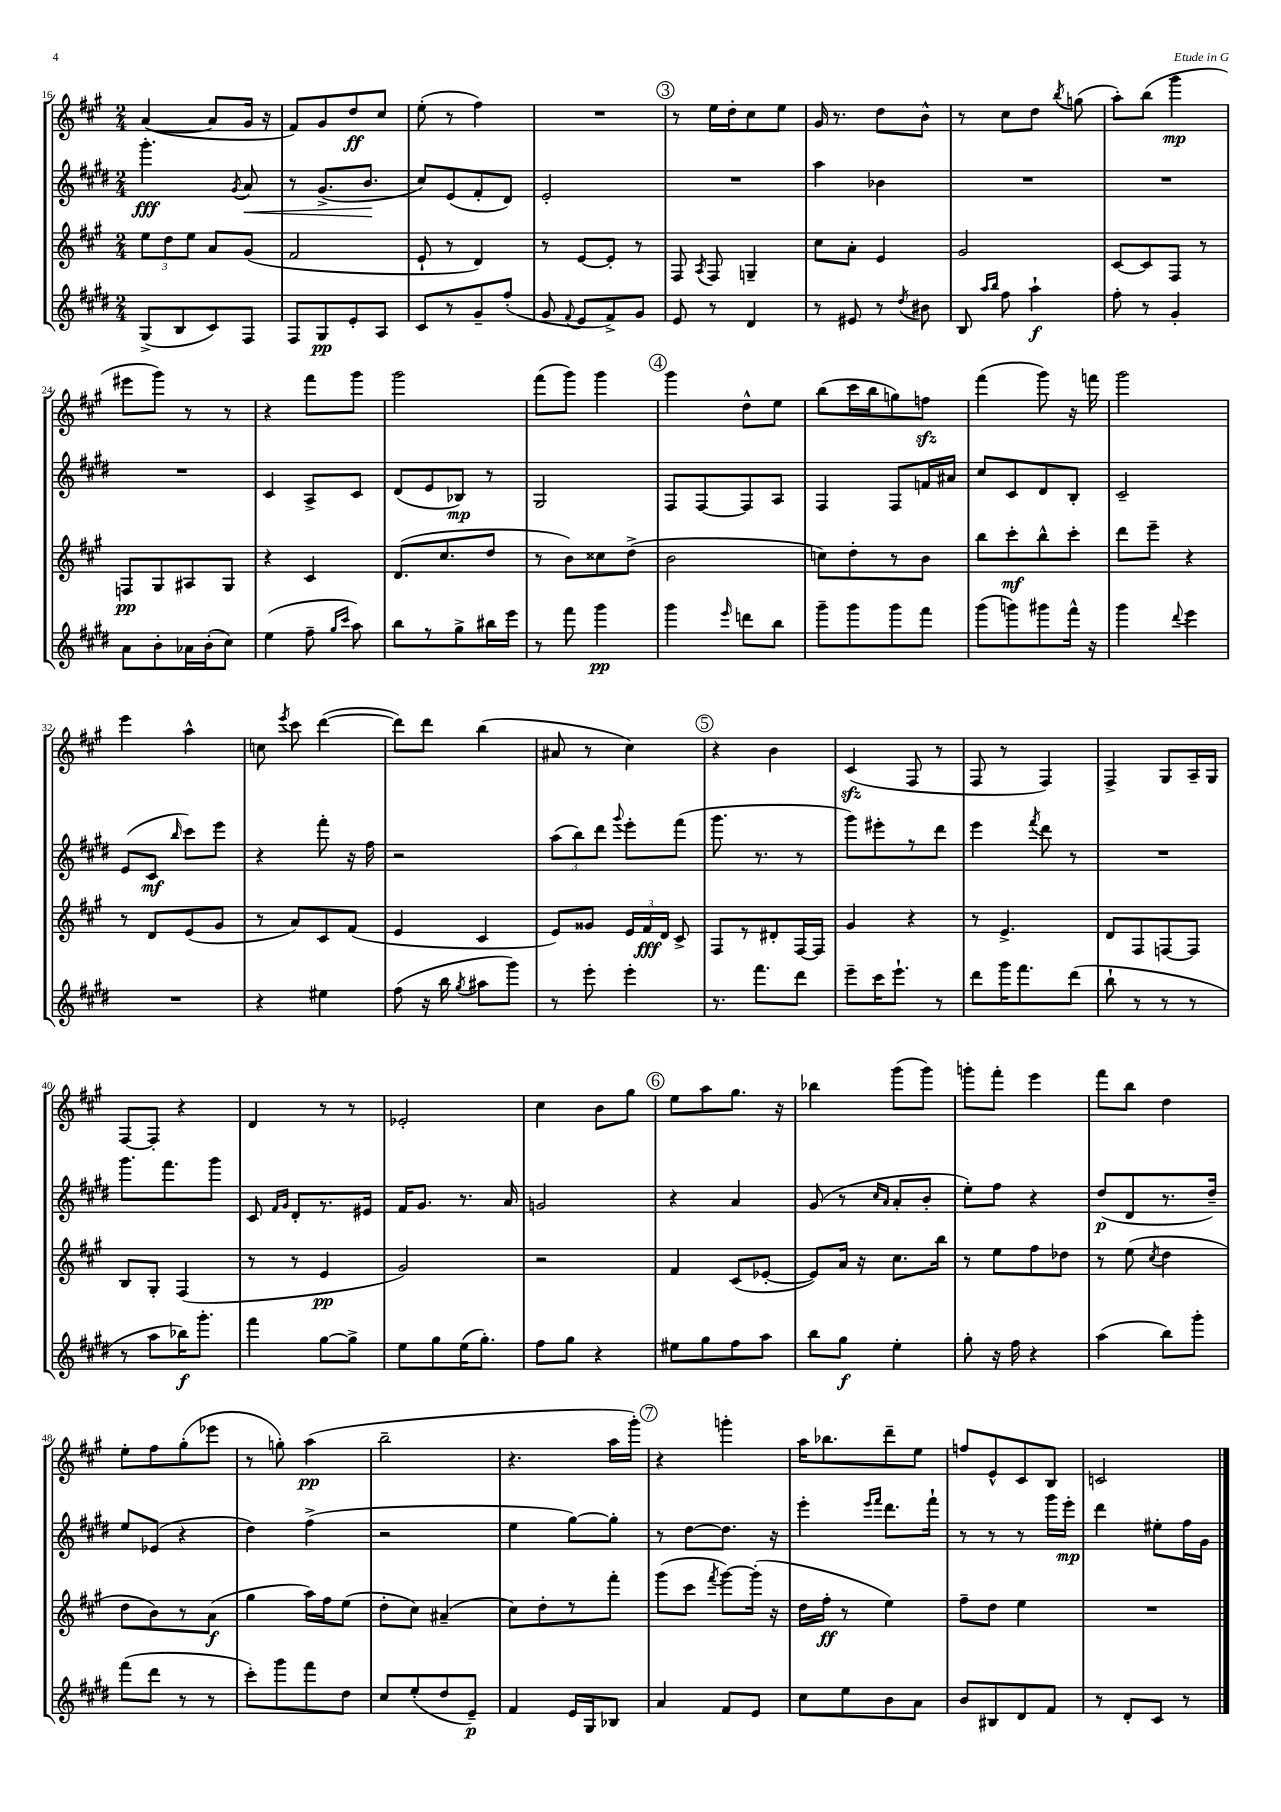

**kern	**kern	**kern	**kern
*staff4	*staff3	*staff2	*staff1
*clefG2	*clefG2	*clefG2	*clefG2
*k[f#c#g#d#]	*k[f#c#g#]	*k[f#c#g#d#]	*k[f#c#g#]
*M2/4	*M2/4	*M2/4	*M2/4
(8G#^/L	12ee\L	4.ggg#'\	([4a/
.	12dd\	.	.
8B/	.	.	.
.	12ee\J	.	.
8c#/)	8a/L	.	8a/]L
.	.	8qg#/	.
8F#/J	(8g#/J	8a/	16g#/Jk
.	.	.	16r
=	=	=	=
8F#/L	2f#/	8r	8f#/L)
8G#/	.	(8.g#^/L	8g#/
8e'/	.	.	8dd/
.	.	8.b/J	.
8A/J	.	.	8cc#/J
=	=	=	=
8c#/L	8e`/	8cc#/L)	(8ee'\
8r	8r	(8e/	8r
8g#~/	4d/)	8f#'/	4ff#\)
(8ff#'/J	.	8d#/J)	.
=	=	=	=
8g#/	8r	2e'/	2r
8qqf#/	.	.	.
8e/L	[8e/L	.	.
8f#^/)	8e'/]J	.	.
8g#/J	8r	.	.
=	=	=	=
8e/	8F#/	2r	8r
.	8qA/	.	.
8r	8F#/	.	16ee\LL
.	.	.	16dd'\J
4d#/	4G~/	.	8cc#\
.	.	.	8ee\J
=	=	=	=
8r	8cc#\L	4aa\	16g#/
.	.	.	8.r
8e#/	8a'\J	.	.
8r	4e/	4b-\	8dd\L
8qdd#/	.	.	.
8b#\	.	.	8b^^\J
=	=	=	=
8B/	2g#/	2r	8r
16qqaa/LL	.	.	.
16qqbb/JJ	.	.	.
8ff#\	.	.	8cc#\L
4aa`\	.	.	8dd\J
.	.	.	8qbb/
.	.	.	(8gg\
=	=	=	=
8ff#'\	[8c#/L	2r	8aa'\L)
8r	8c#/]	.	(8bb\J
4g#'/	8F#/J	.	4ggg#\
.	8r	.	.
=	=	=	=
8a\L	8F/L	2r	8eee#\L
8b'\	8G#/	.	8ggg#\J)
16a-\L	8A#/	.	8r
(16b'\J	.	.	.
8cc#\J)	8G#/J	.	8r
=	=	=	=
(4ee\	4r	4c#/	4r
8ff#~\	4c#/	8A^/L	8fff#\L
16qqgg#/LL	.	.	.
16qqccc#/JJ	.	.	.
8aa\)	.	8c#/J	8ggg#\J
=	=	=	=
8bb\L	(8.d/L	(8d#/L	2ggg#\
8r	.	8e/	.
.	8.cc#/	.	.
8gg#^\	.	8B-/J)	.
16bb#\L	8dd/J	8r	.
16eee\JJ	.	.	.
=	=	=	=
8r	8r	2G#/	(8fff#\L
8fff#\	8b\L)	.	8ggg#\J)
4ggg#\	8cc##\	.	4ggg#\
.	(8dd^\J	.	.
=	=	=	=
4ggg#\	2b\	8F#/L	4ggg#\
.	.	[8F#/	.
16qqeee/	.	.	.
8ddd\L	.	8F#/]	8dd^^\L
8bb\J	.	8A/J	8ee\J
=	=	=	=
8ggg#~\L	8cc\L)	4F#/	(8bb\L
8ggg#\	8dd'\	.	16ccc#\L
.	.	.	16bb\J
8ggg#\	8r	8F#/L	8gg\)
8fff#\J	8b\J	16f/L	8ff\J
.	.	16a#/JJ	.
=	=	=	=
(8ggg#\L	8bb\L	8cc#/L	(4fff#\
8ggg\)	8ccc#'\	8c#/	.
8ggg#\	8bb^^\	8d#/	8ggg#\)
16fff#^^\Jk	8ccc#'\J	8B'/J	16r
16r	.	.	16fff\
=	=	=	=
4ggg#\	8ddd\L	2c#~/	2ggg#\
.	8eee~\J	.	.
8qqddd#/	.	.	.
4eee\	4r	.	.
=	=	=	=
2r	8r	(8e/L	4eee\
.	8d/L	8c#/J	.
.	.	16qqbb/	.
.	(8e/	8ccc#\L)	4aa^^\
.	8g#/J	8eee\J	.
=	=	=	=
4r	8r	4r	8cc\
.	.	.	8qeee/
.	8a/L)	.	8ccc#\
4ee#\	8c#/	8fff#'\	([4ddd\
.	(8f#/J	16r	.
.	.	16ff#\	.
=	=	=	=
(8ff#\	4e/	2r	8ddd\]L)
16r	.	.	8ddd\J
16bb\	.	.	.
8qgg#/	.	.	.
8aa#\L	4c#/	.	(4bb\
8ggg#\J)	.	.	.
=	=	=	=
8r	8e/L)	(12aa\L	8a#/
.	.	12bb\)	.
8eee'\	8g##/J	.	8r
.	.	12ddd#\J	.
.	.	8qqggg#/	.
4eee'\	24e/LL	8eee'\L	4cc#\)
.	24f#/	.	.
.	24d/JJ	.	.
.	8c#^/	(8fff#\J	.
=	=	=	=
8.r	8F#/L	8.ggg#\	4r
.	8r	.	.
8.fff#\L	.	8.r	.
.	8d#'/	.	4b\
8ddd#\J	[16F#/L	8r	.
.	16F#/]JJ	.	.
=	=	=	=
8eee~\L	4g#/	8ggg#\L)	(4c#/
16ccc#\K	.	8eee#'\	.
8.eee`\J	.	.	.
.	4r	8r	8F#/
8r	.	8ddd#\J	8r
=	=	=	=
8ddd#\L	8r	4eee\	8F#/
16ggg#\K	4.e^/	.	8r
8.fff#\	.	.	.
.	.	8qfff#/	.
.	.	8ddd#\	4F#/)
(8ddd#\J	.	8r	.
=	=	=	=
8bb`\	8d/L	2r	4F#^/
8r	8F#/	.	.
8r	[8F/	.	8G#/L
8r	8F/]J	.	16A~/L
.	.	.	16G#/JJ
=	=	=	=
8r	8B/L	8.ggg#\L	[8F#/L
8aa\L	8G#'/J	.	8F#'/]J
.	.	8.fff#\	.
16bb-\K)	(4F#/	.	4r
8.ggg#'\J	.	.	.
.	.	8ggg#\J	.
=	=	=	=
4fff#\	8r	8c#/	4d/
.	.	16qqf#/LL	.
.	.	16qqg#/JJ	.
.	8r	8d#'/L	.
[8gg#\L	4e/	8.r	8r
8gg#^\]J	.	.	8r
.	.	16e#/Jk	.
=	=	=	=
8ee\L	2g#/)	16f#/LK	2e-'/
.	.	8.g#/J	.
8gg#\	.	.	.
(16ee\K	.	8.r	.
8.gg#'\J)	.	.	.
.	.	16a/	.
=	=	=	=
8ff#\L	2r	2g/	4cc#\
8gg#\J	.	.	.
4r	.	.	8b\L
.	.	.	8gg#\J
=	=	=	=
8ee#\L	4f#/	4r	8ee\L
8gg#\	.	.	8aa\
8ff#\	(8c#/L	4a/	8.gg#\J
8aa\J	[8e-'/J	.	.
.	.	.	16r
=	=	=	=
8bb\L	8e-/]L)	(8g#/	4bb-\
8gg#\J	16a/Jk	8r	.
.	16r	.	.
.	.	16qqcc#/LL	.
.	.	16qqa/JJ	.
4ee'\	8.cc#\L	8a'/L	(8ggg#\L
.	.	8b'/J	8ggg#\J)
.	16bb\Jk	.	.
=	=	=	=
8gg#'\	8r	8ee'\L)	8ggg'\L
16r	8ee\L	8ff#\J	8fff#'\J
16ff#\	.	.	.
4r	8ff#\	4r	4eee\
.	8dd-\J	.	.
=	=	=	=
(4aa\	8r	(8dd#/L	8fff#\L
.	(8ee\	8d#/	8bb\J
.	8qcc#/	.	.
8bb\L)	4dd\	8.r	4dd\
8ggg#'\J	.	.	.
.	.	16dd#~/Jk)	.
=	=	=	=
(8fff#\L	8dd\L	8ee/L	8ee'\L
8ddd#\J	8b\)	(8e-/J	8ff#\
8r	8r	4r	(8gg#'\
8r	(8a\J	.	8eee-\J
=	=	=	=
8ccc#'\L)	4gg#\	4dd#\)	8r
8ggg#\	.	.	8gg'\)
8fff#\	16aa\LL)	(4ff#^\	(4aa\
.	16ff#\J	.	.
8dd#\J	(8ee\J	.	.
=	=	=	=
8cc#/L	8dd'\L	2r	2bb~\
(8ee'/	8cc#\J)	.	.
8dd#/	(4a#~/	.	.
8e~/J)	.	.	.
=	=	=	=
4f#/	8cc#\L)	4ee\	4.r
.	8dd'\	.	.
16e/LL	8r	[8gg#\L)	.
16G#/J	.	.	.
8B-/J	8fff#'\J	8gg#'\]J	16aa\LL
.	.	.	16ggg#'\JJ)
=	=	=	=
4a/	(8ggg#\L	8r	4r
.	8ccc#\J	[8dd#\L	.
.	8qfff#/	.	.
8f#/L	[8ggg#\L)	8.dd#\]J	4ggg'\
8e/J	(16ggg#'\]Jk	.	.
.	16r	16r	.
=	=	=	=
8cc#\L	16dd\LL	4eee'\	16aa\LK
.	16ff#'\JJ	.	8.bb-\
8ee\	8r	.	.
.	.	16qqeee/LL	.
.	.	16qqfff#/JJ	.
8b\	4ee\)	8.ddd#\L	8ddd~\
8a\J	.	.	8ee\J
.	.	16fff#`\Jk	.
=	=	=	=
8b/L	8ff#~\L	8r	8ff/L
8B#/	8dd\J	8r	8e^^/
8d#/	4ee\	8r	8c#/
8f#/J	.	16ggg#\LL	8B/J
.	.	16eee'\JJ	.
=	=	=	=
8r	2r	4ddd#\	2c/
8d#'/L	.	.	.
8c#/J	.	8ee#'\L	.
8r	.	16ff#\L	.
.	.	16g#\JJ	.
==	==	==	==
*-	*-	*-	*-
